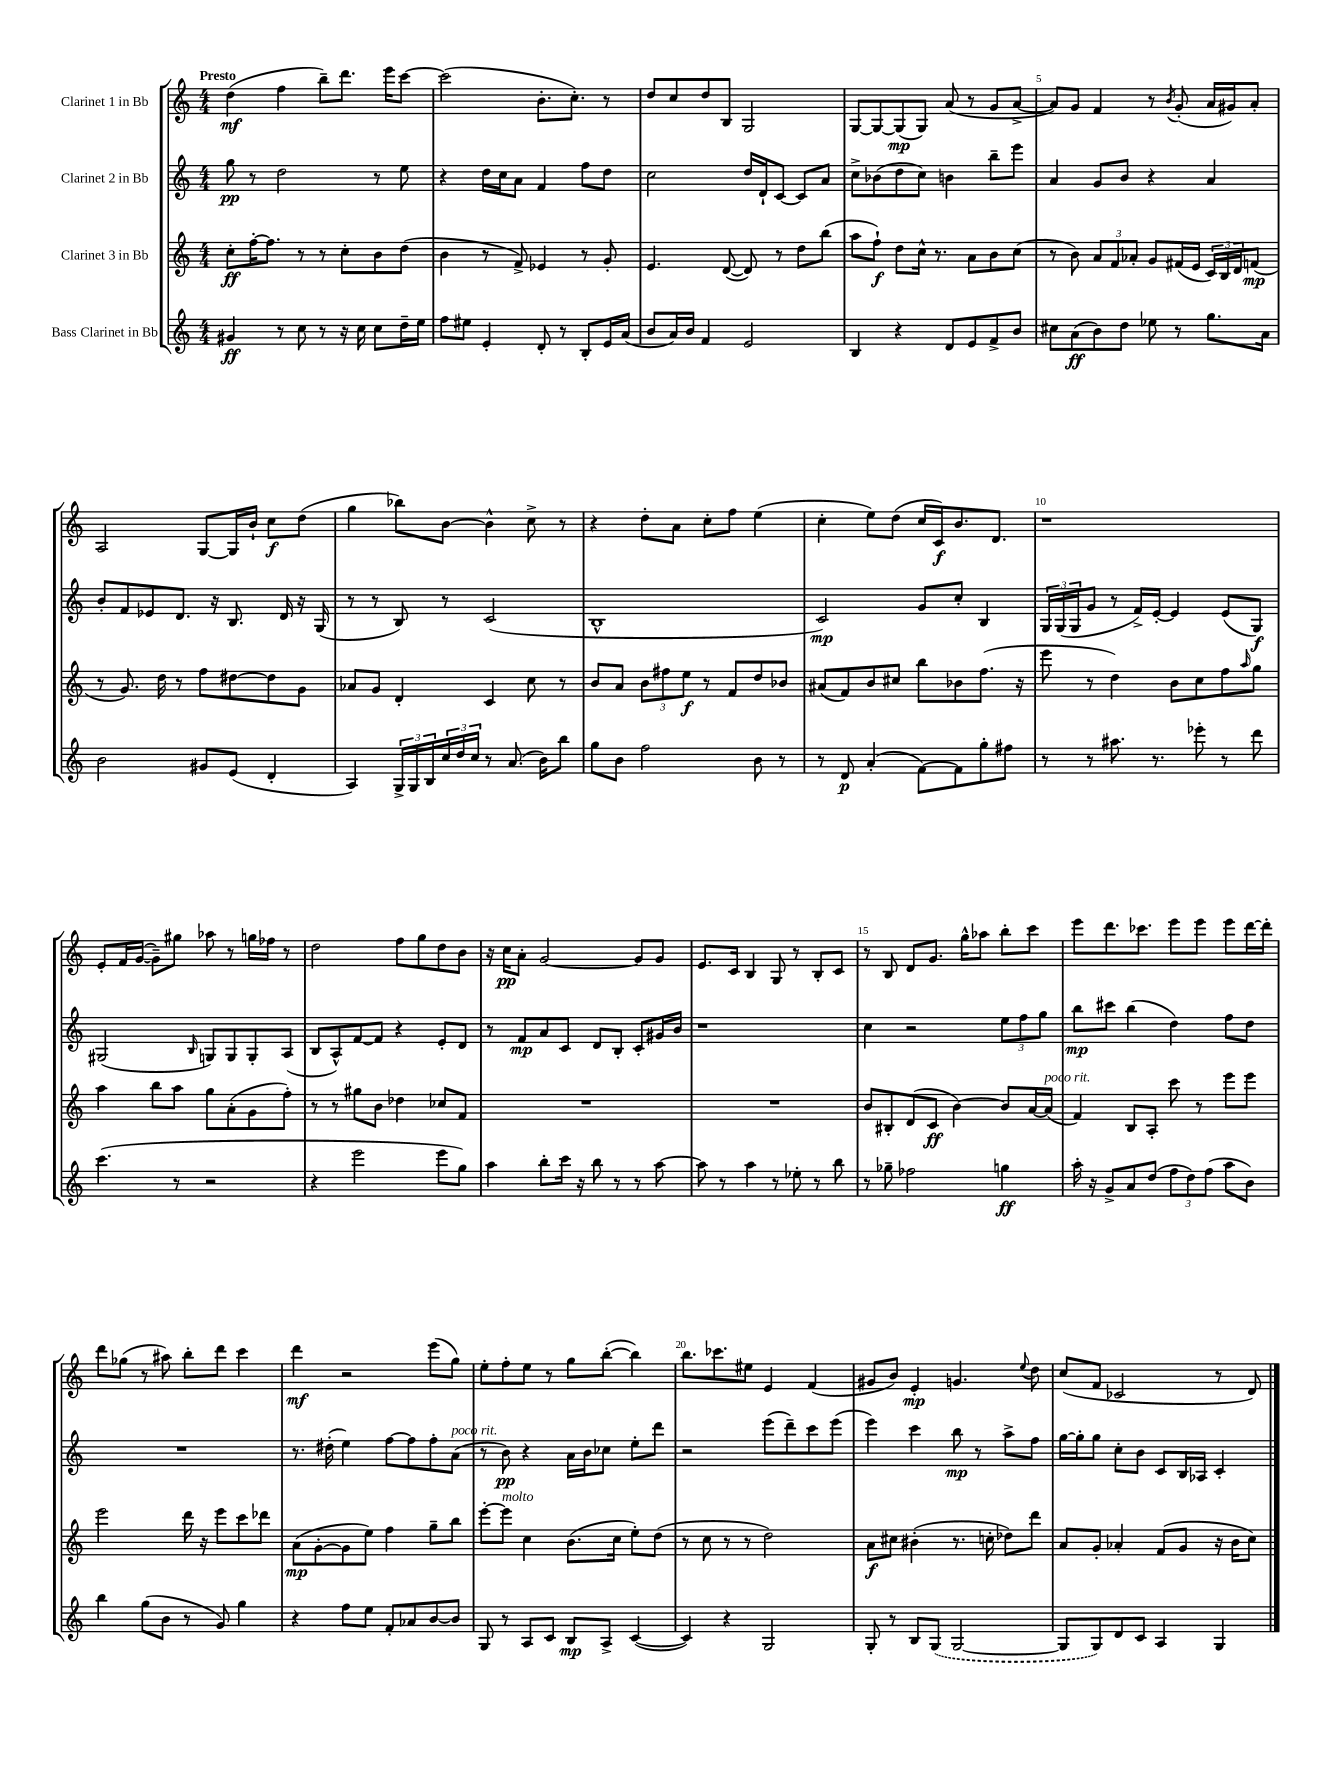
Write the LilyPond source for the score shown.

<<
\new StaffGroup <<
\new Staff = "s0" \with { instrumentName = "Clarinet 1 in Bb" } {
    \clef treble \key c \major \numericTimeSignature \time 4/4 \tempo "Presto"
    d''4\mf( f''4 b''8--) d'''8. e'''16 c'''8~ |
    c'''2( b'8.-. c''8.-.) r8 |
    d''8 c''8 d''8 b8 g2 |
    g8~ g8~ g8\mp( g8) a'8( r8 g'8 a'8~-> |
    a'8) g'8 f'4 r8 \acciaccatura { b'8 } g'8-.( a'16 gis'16) a'8-. |
    a2 g8~ g16 b'16-! c''8\f d''8( |
    g''4 bes''8) b'8~ b'4-^ c''8-> r8 |
    r4 d''8-. a'8 c''8-. f''8 e''4( |
    c''4-. e''8) d''8( c''16 c'16\f) b'8. d'8. |
    r1 |
    e'8-. f'16 g'16~( g'8--) gis''8 aes''8 r8 g''16 fes''16 r8 |
    d''2 f''8 g''8 d''8 b'8 |
    r16 c''16\pp a'8-. g'2~ g'8 g'8 |
    e'8. c'16 b4 g8 r8 b8-. c'8 |
    r8 b8 d'8 g'8. g''16-^ aes''8 b''8-. c'''8 |
    e'''8 d'''8. ces'''8. e'''8 e'''8 e'''8 d'''16~ d'''16-. |
    d'''8 ges''8( r8 ais''8) b''8-. d'''8 c'''4 |
    d'''4\mf r2 e'''8( g''8) |
    e''8-. f''8-. e''8 r8 g''8 b''8~-.( b''4) |
    b''8. ces'''8. eis''8 e'4 f'4( |
    gis'8 b'8) e'4-.\mp g'4. \appoggiatura { e''8 } d''8 |
    c''8( f'8 ces'2 r8 d'8) \bar "|." |
}
\new Staff = "s1" \with { instrumentName = "Clarinet 2 in Bb" } {
    \clef treble \key c \major \numericTimeSignature \time 4/4
    g''8\pp r8 d''2 r8 e''8 |
    r4 d''16 c''16 a'8 f'4 f''8 d''8 |
    c''2 d''16 d'16-! c'8~ c'8 a'8 |
    c''8-> bes'8( d''8 c''8) b'4 b''8-- e'''8 |
    a'4 g'8 b'8 r4 a'4 |
    b'8-. f'8 ees'8 d'8. r16 b8. d'16 r16 g16( |
    r8 r8 b8) r8 c'2( |
    b1-^ |
    c'2\mp) g'8 c''8-. b4 |
    \tuplet 3/2 { g16 g16( g16 } g'8 r8 f'16->) e'16~-. e'4 e'8( g8\f) |
    gis2( \grace { b16 } g8) g8 g8-. a8( |
    b8 a8-^) f'8~ f'8 r4 e'8-. d'8 |
    r8 f'8\mp a'8 c'8 d'8 b8-. c'8-. gis'16 b'16 |
    r1 |
    c''4 r2 \tuplet 3/2 { e''8 f''8 g''8 } |
    b''8\mp cis'''8 b''4( d''4) f''8 d''8 |
    R1 |
    r8. dis''16-.( e''4) f''8~ f''8 f''8-. a'8^\markup { \italic "poco rit." }( |
    r8 b'8\pp) r4 a'16 b'16 ces''8 e''8-. d'''8 |
    r2 e'''8( d'''8--) c'''8 e'''8( |
    e'''4) c'''4 b''8\mp r8 a''8-> f''8 |
    g''16~ g''16-. g''8 c''8-. b'8 c'8 b16 aes16 c'4-. \bar "|." |
}
\new Staff = "s2" \with { instrumentName = "Clarinet 3 in Bb" } {
    \clef treble \key c \major \numericTimeSignature \time 4/4
    c''8-.\ff f''16~-. f''8. r8 r8 c''8-. b'8 d''8( |
    b'4 r8 f'8->) ees'4 r8 g'8-. |
    e'4. d'8~( d'8) r8 d''8 b''8( |
    a''8 f''8-!\f) d''8 c''16-^ r8. a'8 b'8 c''8( |
    r8 b'8) \tuplet 3/2 { a'8 f'8 aes'8-. } g'8 fis'16( e'16 \tuplet 3/2 { c'16) b16 d'16 } f'8\mp( |
    r8 g'8.) d''16 r8 f''8 dis''8~ dis''8 g'8 |
    aes'8 g'8 d'4-. c'4 c''8 r8 |
    b'8 a'8 \tuplet 3/2 { b'8 fis''8 e''8\f } r8 f'8 d''8 bes'8 |
    ais'8( f'8) b'8 cis''8 b''8 bes'8 f''8.( r16 |
    e'''8 r8 d''4) b'8 c''8 f''8 \grace { a''16 } g''8 |
    a''4 b''8 a''8 g''8 a'8-.( g'8 f''8-.) |
    r8 r8 gis''8 b'8 des''4 ces''8 f'8 |
    R1 |
    R1 |
    b'8 bis8-. d'8( c'8\ff b'4~) b'8 a'16~ a'16^\markup { \italic "poco rit." }( |
    f'4) b8 a8-. c'''8 r8 e'''8 e'''8 |
    e'''2 d'''16 r16 e'''8 c'''8 des'''8 |
    a'8\mp( g'8~-. g'8 e''8) f''4 g''8-- b''8 |
    e'''8~-. e'''8^\markup { \italic "molto" } c''4 b'8.( c''16 e''8-.) d''8( |
    r8 c''8 r8 r8 d''2) |
    a'8\f cis''8 bis'4-.( r8. c''16-. des''8) d'''8 |
    a'8 g'8-. aes'4-. f'8( g'8 r16 b'16 c''8) \bar "|." |
}
\new Staff = "s3" \with { instrumentName = "Bass Clarinet in Bb" } {
    \clef treble \key c \major \numericTimeSignature \time 4/4
    gis'4\ff r8 c''8 r8 r16 c''16 c''8 d''16-- e''16 |
    f''8 eis''8 e'4-. d'8-. r8 b8-. e'16 a'16( |
    b'8 a'16) b'16 f'4 e'2 |
    b4 r4 d'8 e'8 f'8-> b'8 |
    cis''8 a'8\ff( b'8) d''8 ees''8 r8 g''8. a'16 |
    b'2 gis'8 e'8( d'4-. |
    a4) \tuplet 3/2 { g16-> g16 b16 } \tuplet 3/2 { c''16 d''16 c''16 } r8 a'8.( b'16) b''8 |
    g''8 b'8 f''2 b'8 r8 |
    r8 d'8\p a'4-.( f'8~) f'8 g''8-. fis''8 |
    r8 r8 ais''8. r8. ees'''8-. r8 d'''8 |
    c'''4.( r8 r2 |
    r4 e'''2 e'''8 g''8) |
    a''4 b''8-. c'''16 r16 b''8 r8 r8 a''8~ |
    a''8 r8 a''4 r8 ees''8-. r8 b''8 |
    r8 ges''8-- fes''2 g''4\ff |
    a''16-. r16 g'8-> a'8 d''8( \tuplet 3/2 { f''8 d''8) f''8( } a''8 b'8) |
    b''4 g''8( b'8 r8 g'8) g''4 |
    r4 f''8 e''8 f'8-. aes'8 b'8~ b'8 |
    g8 r8 a8 c'8 b8\mp a8-> c'4~( |
    c'4) r4 g2 |
    g8-. r8 b8 \once \slurDashed g8( g2~ |
    g8 g8) d'8 c'8 a4 g4 \bar "|." |
}
>>
>>
\layout { \context { \Score \override BarNumber.break-visibility = ##(#f #t #t) barNumberVisibility = #(every-nth-bar-number-visible 5) } }
